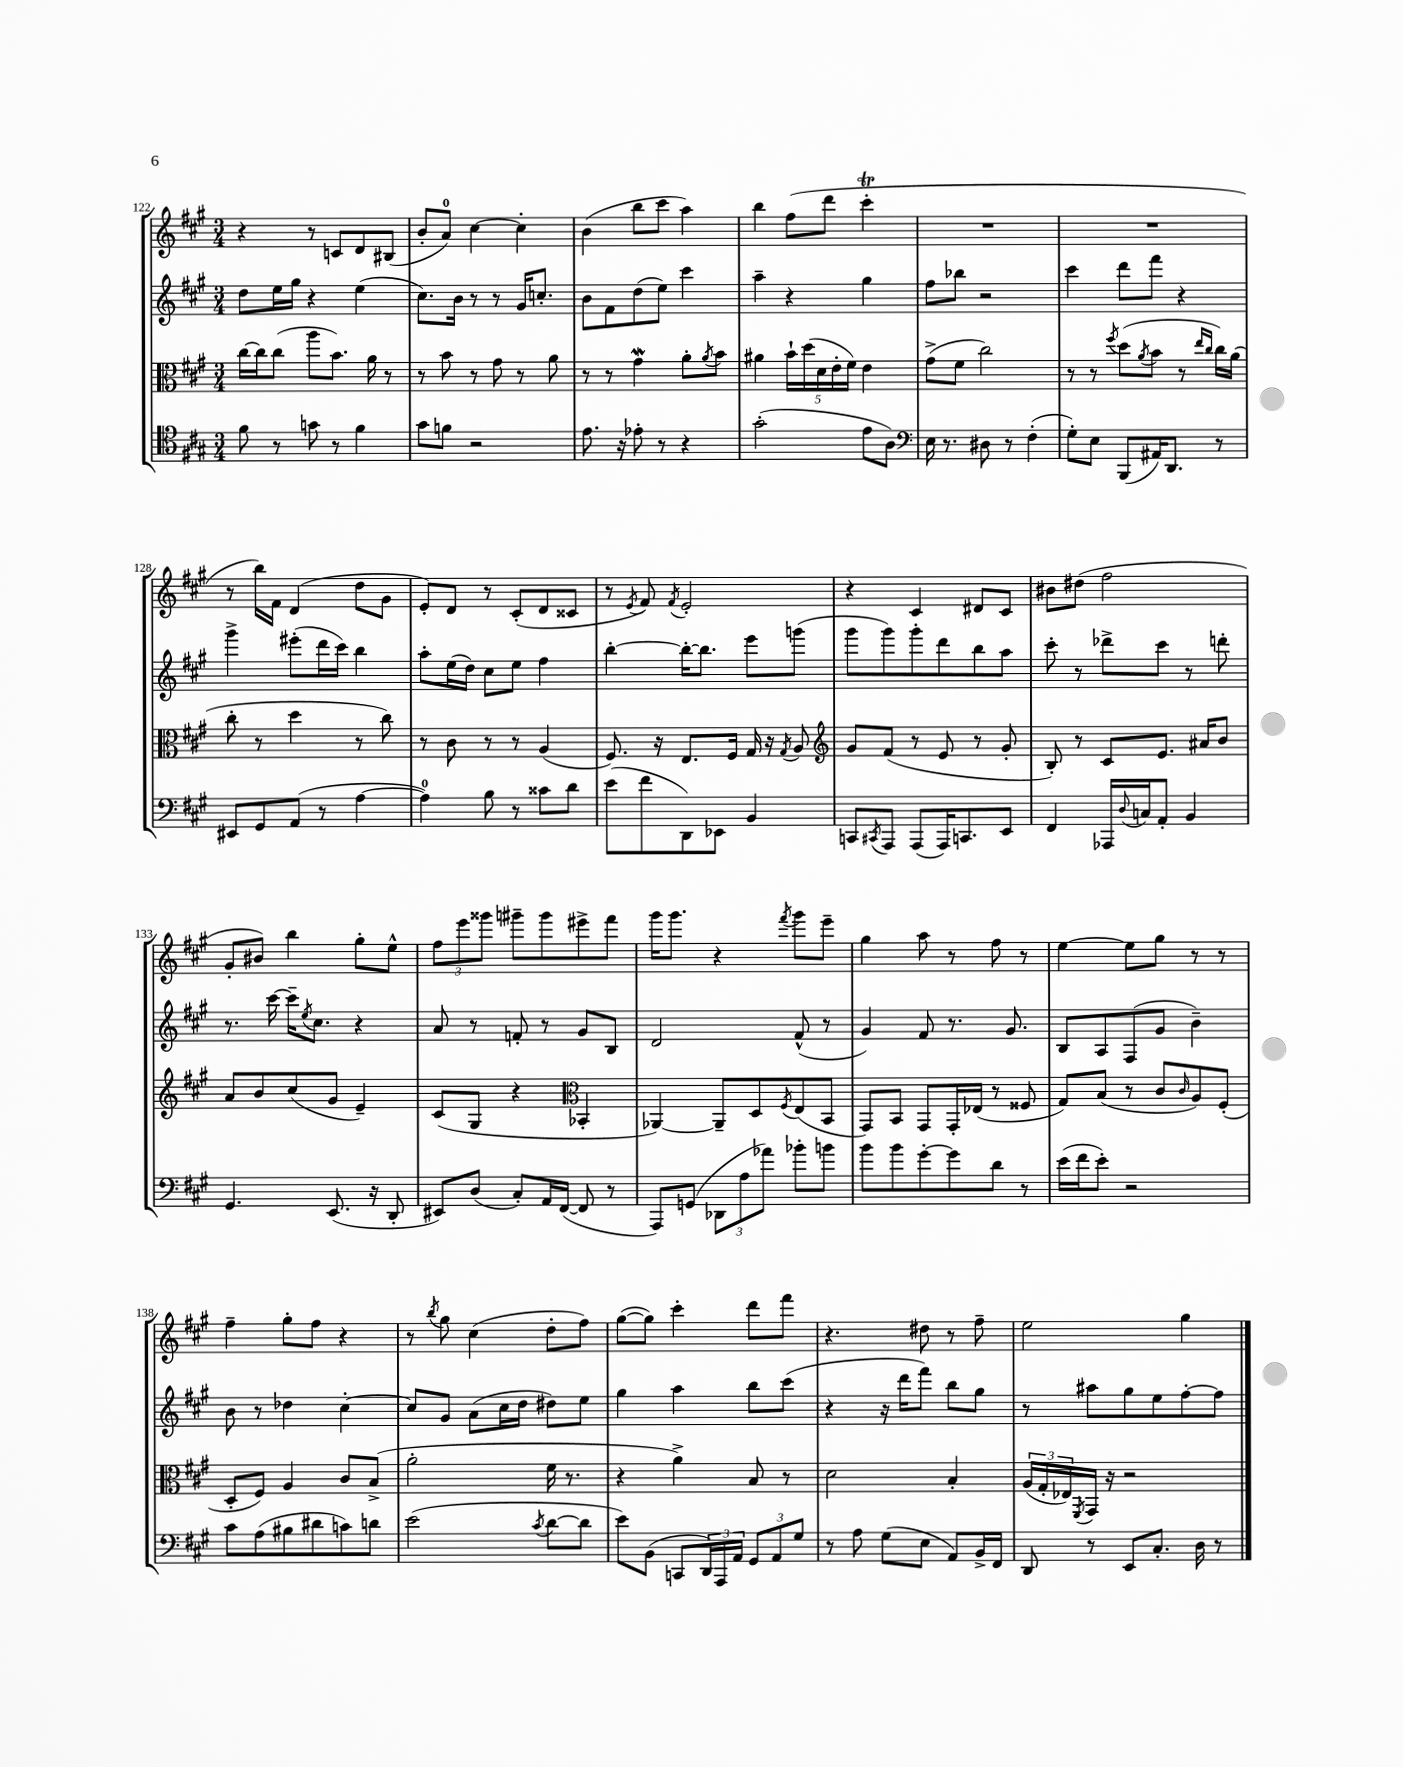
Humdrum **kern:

**kern	**kern	**kern	**kern
*part4	*part3	*part2	*part1
*staff4	*staff3	*staff2	*staff1
*clefC4	*clefC3	*clefG2	*clefG2
*k[f#c#g#]	*k[f#c#g#]	*k[f#c#g#]	*k[f#c#g#]
*M3/4	*M3/4	*M3/4	*M3/4
=122	=122	=122	=122
8f#\	[16cc#\LL	8dd\L	4r
.	16cc#\J]	.	.
8r	(8cc#\J	16ee\L	.
.	.	16gg#\JJ	.
8gn\	8aa\L	4r	8r
8r	8.b\J)	.	8cn/L
4f#\	.	(4ee\	8d/
.	16a\	.	.
.	8r	.	(8B#X/J
=123	=123	=123	=123
8g#\L	8r	8.cc#\L)	8b'/L
8fn\J	8b\	.	8a/J)
.	.	16b\Jk	.
2r	8r	8r	[4cc#\
.	8g#\	8r	.
.	8r	16g#/KL	4cc#'\]
.	.	8.ccn'/J	.
.	8a\	.	.
=124	=124	=124	=124
8.e\	8r	8b\L	(4b\
.	8r	8f#\	.
16r	.	.	.
8e-X'\	4g#W\	(8dd\	8bb\L
8r	.	8ee\J)	8ccc#\J
4r	8a'\L	4ccc#\	4aa\)
.	8qa/	.	.
.	8b\J	.	.
=125	=125	=125	=125
(2g#'\	4a#X\	4aa~\	4bb\
.	20b`\LL	4r	(8ff#\L
.	(20dd\	.	.
.	20d\	.	.
.	.	.	8ddd\J
.	20e'\	.	.
.	20f#\JJ)	.	.
8e\L	4e\	4gg#\	4ccc#t'\
8A\J)	.	.	.
=126	=126	=126	=126
*clefF4	*	*	*
16E\	(8g#^\L	8ff#\L	2.r
8.r	.	.	.
.	8f#\J	8bb-X\J	.
8D#X\	2cc#\)	2r	.
8r	.	.	.
(4F#'\	.	.	.
=127	=127	=127	=127
8G#'\L)	8r	4ccc#\	2.r
8E\J	8r	.	.
.	8qff#/	.	.
(8BBB/L	(8dd\L	8ddd\L	.
.	8qa/	.	.
16AA#X/K)	8b\J	8fff#\J	.
8.DD/J	.	.	.
.	8r	4r	.
.	16qqee/LL	.	.
.	16qqcc#/JJ	.	.
8r	16cc#\LL)	.	.
.	(16a\JJ	.	.
!!LO:LB:g=z
=128	=128	=128	=128
8EE#X/L	8cc#'\	4ggg#^\	8r
8GG#/	8r	.	16bb\LL)
.	.	.	16f#\JJ
(8AA/J	4dd\	(8eee#X'\L	(4d/
8r	.	16ddd\L	.
.	.	16ccc#\JJ)	.
[4A\	8r	4bb\	8dd\L
.	8cc#\)	.	8g#\J
=129	=129	=129	=129
4A\])	8r	8aa'\L	8e'/L)
.	8c#\	(16ee\L	8d/J
.	.	16dd\JJ)	.
8B\	8r	8cc#\L	8r
8r	8r	8ee\J	(8c#'/L
8c##X\L	(4A/	4ff#\	8d/
8d\J	.	.	8c##X/J
=130	=130	=130	=130
(8e\L	8.F#/)	[4bb'\	8r
.	.	.	8qe/
8f#\	.	.	8f#/)
.	16r	.	.
.	.	.	8qf#/
8DD\)	8.E/L	16bb'\KL_	2e'/
.	.	8.bb\J]	.
8EE-X\J	.	.	.
.	16F#/Jk	.	.
4BB/	16G#/	8eee\L	.
.	16r	.	.
.	8qG#/	.	.
.	8A/	(8gggn\J	.
=131	=131	=131	=131
*	*clefG2	*	*
8CCn/L	8g#/L	8ggg#\L	4r
8qCC#X/	.	.	.
8AAA/J	(8f#/J	8ggg#\)	.
(8AAA/L	8r	8ggg#'\	4c#/
16AAA/K)	8e/	8ddd\	.
8.CCn/	.	.	.
.	8r	8bb\	8d#X/L
8EE/J	8g#'/	8aa\J	8c#/J
=132	=132	=132	=132
4FF#/	8B'/)	8ccc#'\	8b#X\L
.	8r	8r	(8dd#X\J
16AAA-X/LL	8c#/L	8ddd-X^\L	2ff#\
8qqD/	.	.	.
16Cn/J	.	.	.
8AA'/J	8.e/J	8ccc#\J	.
4BB/	.	8r	.
.	16a#X/KL	.	.
.	8b/J	8dddn'\	.
!!LO:LB:g=z
=133	=133	=133	=133
4.GG#/	8a/L	8.r	8g#'/L
.	8b/	.	8b#X/J)
.	.	[16ccc#\	.
.	(8cc#/	16ccc#~\KL]	4bb\
.	.	8qee/	.
.	.	8.cc#\J	.
(8.EE/	8g#/J	.	.
.	4e~/)	4r	8gg#'\L
16r	.	.	.
8DD'/	.	.	8ee^^\J
=134	=134	=134	=134
8EE#X/L)	(8c#/L	8a/	12ff#\L
.	.	.	12eee\
(8D/J	8G#/J	8r	.
.	.	.	12ggg##X\J
8C#'/L)	4r	8fn'/	8ggg#X~\L
16AA/L	.	8r	8ggg#\
([16FF#/JJ	.	.	.
*	*clefC3	*	*
8FF#/]	4BB-X'/	8g#/L	8eee#X^\
8r	.	8B/J	8fff#\J
=135	=135	=135	=135
8AAA/L)	[4AA-X/)	2d/	16ggg#\KL
.	.	.	8.ggg#\J
(8GGn/J	.	.	.
12DD-X\L	8AA-~/L]	.	4r
12A\	.	.	.
.	8D/	.	.
12a-X\J)	.	.	.
.	8qF#/	.	8qfff#/
8b-X'\L	(8E/	(8f#^^/	8ggg#\L
8bn\J	8BB/J	8r	8eee~\J
=136	=136	=136	=136
8b\L	8GG#/L)	4g#/)	4gg#\
8b\	8BB/J	.	.
[8g#'\	8GG#/L	8f#/	8aa\
8g#\]	16GG#'/L	8.r	8r
.	(16E-X/JJ	.	.
8d\J	8r	.	8ff#\
.	.	8.g#/	.
8r	8F##X/	.	8r
=137	=137	=137	=137
(16e\LL	8G#/L)	8B/L	[4ee\
16f#\J	.	.	.
8e'\J)	(8B/J	8A/	.
2r	8r	(8F#/	8ee\L]
.	8c#/L	8g#/J	8gg#\J
.	16qqc#/	.	.
.	8A/)	4b~\)	8r
.	(8F#'/J	.	8r
!!LO:LB:g=z
=138	=138	=138	=138
8c#\L	8D'/L	8b\	4ff#~\
(8A\	8F#/J)	8r	.
8B#X\	4A/	4dd-X\	8gg#'\L
8d#X\	.	.	8ff#\J
8cn\)	8c#/L	[4cc#'\	4r
8dn\J	(8B^/J	.	.
=139	=139	=139	=139
(2e\	2a'\	8cc#/L]	8r
.	.	.	8qbb/
.	.	8g#/J	8gg#\
.	.	(8a\L	(4cc#\
.	.	16cc#\L	.
.	.	16dd\JJ	.
8qc#/	.	.	.
[8d\L	16f#\	8dd#X\L)	8dd'\L
.	8.r	.	.
8d\J]	.	8ee\J	8ff#\J)
=140	=140	=140	=140
8e\L)	4r	4gg#\	([8gg#\L
(8BB\J	.	.	8gg#\J])
8CCn/L	4a^\)	4aa\	4ccc#'\
24DD/L)	.	.	.
24AAA/	.	.	.
24AA/JJ	.	.	.
12GG#/L	8B/	8bb\L	8ddd\L
12AA/	.	.	.
.	8r	(8ccc#\J	8fff#\J
12G#/J	.	.	.
=141	=141	=141	=141
8r	2d\	4r	4.r
8A\	.	.	.
(8G#\L	.	16r	.
.	.	16ddd\KL	.
8E\J	.	8fff#\J)	8dd#X\
8AA/L)	4B'/	8bb\L	8r
16BB^/L	.	8gg#\J	8ff#~\
16FF#/JJ	.	.	.
=142	=142	=142	=142
8DD/	(24A/LL	8r	2ee\
.	24G#'/	.	.
.	24E-X/)	.	.
.	8qFF#/	.	.
8r	16GG#/JJ	8aa#X\L	.
.	16r	.	.
8EE/L	2r	8gg#\	.
8.C#'/J	.	8ee\	.
.	.	[8ff#'\	4gg#\
16D\	.	.	.
8r	.	8ff#\J]	.
==	==	==	==
*-	*-	*-	*-
